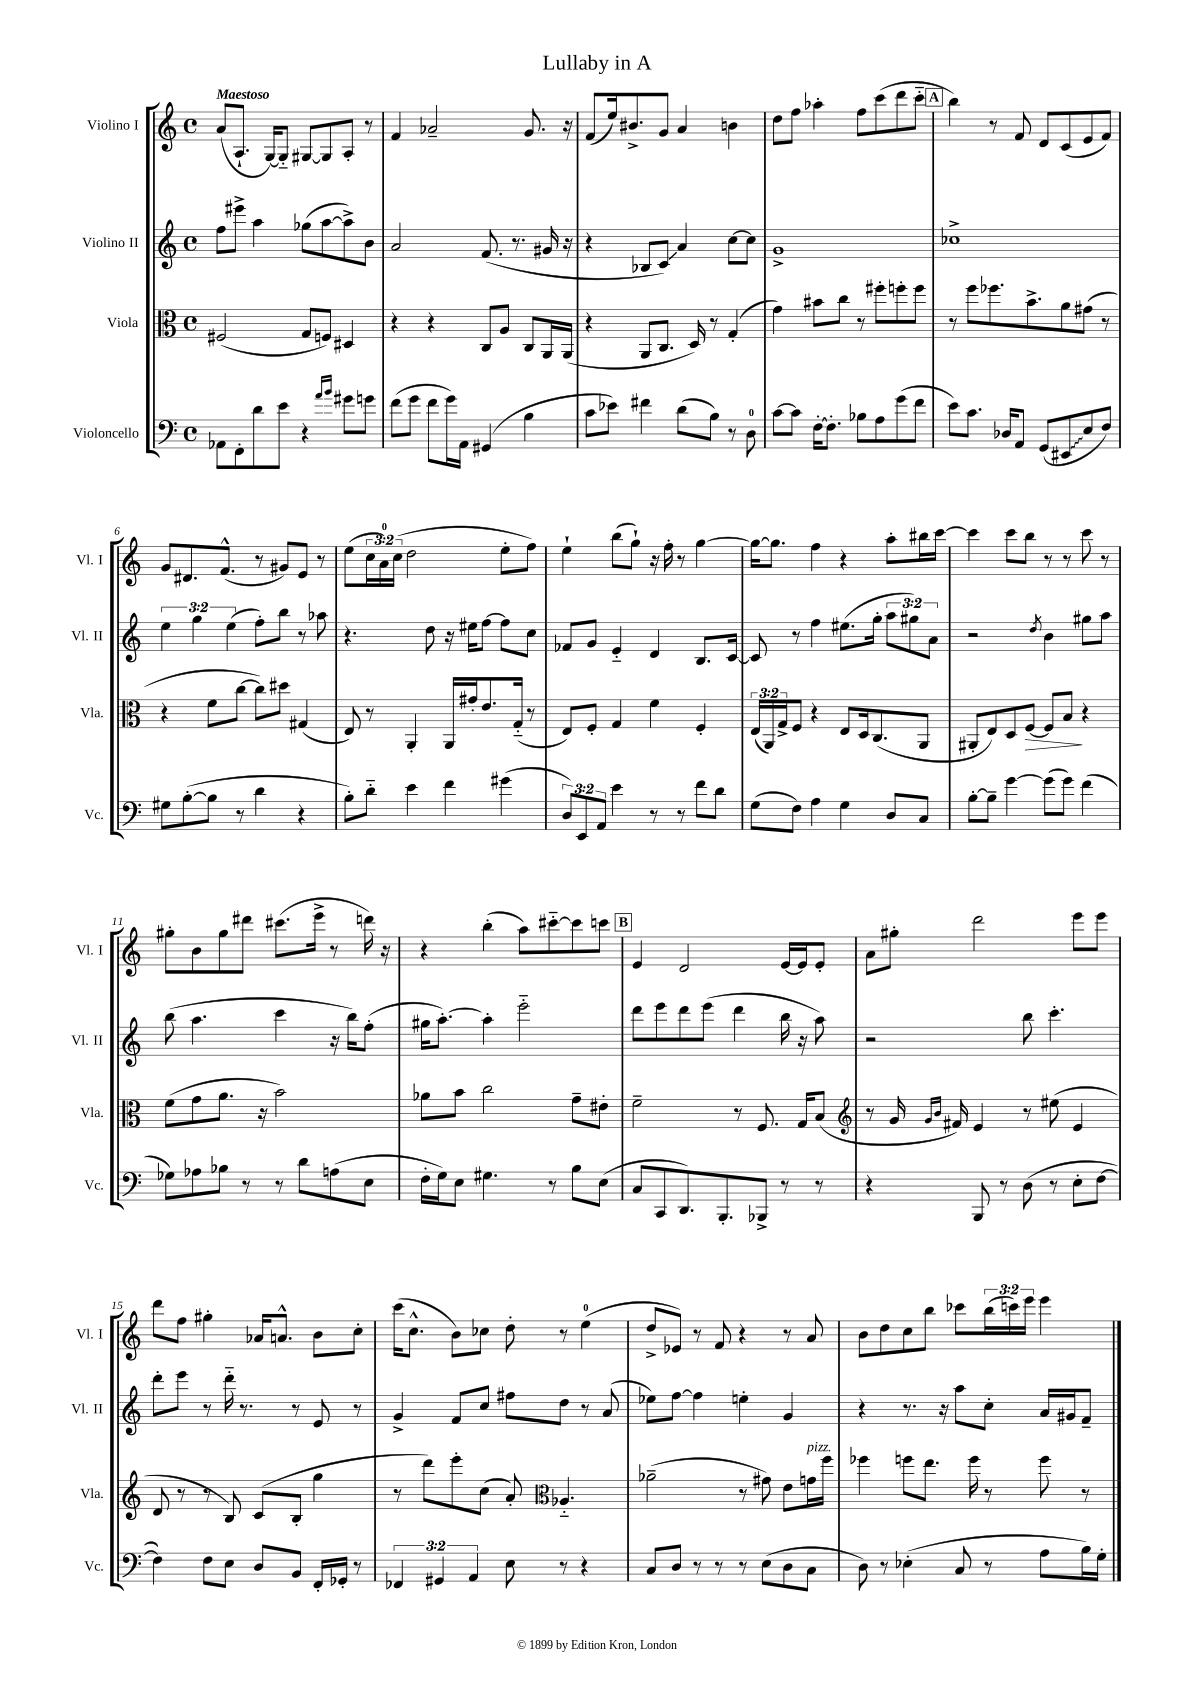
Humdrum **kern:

**kern	**kern	**kern	**kern
*staff4	*staff3	*staff2	*staff1
*clefF4	*clefC3	*clefG2	*clefG2
*k[]	*k[]	*k[]	*k[]
*M4/4	*M4/4	*M4/4	*M4/4
*met(c)	*met(c)	*met(c)	*met(c)
8AA-\L	(2F#/	8ff\L	(8a/L
8FF'\	.	8eee#^\J	8.A`/J
8d\	.	4aa\	.
.	.	.	[16G/LK)
8e\J	.	.	8G'~/]J
4r	8G/L	(8gg-\L	[8G#/L
.	8F/J)	[8aa\	8G#/]
16qqa/LL	.	.	.
16qqb/JJ	.	.	.
8g#\L	4D#/	8aa^\])	8A'/J
8g\J	.	8b\J	8r
=	=	=	=
(8f\L	4r	2a/	4f/
8g\J	.	.	.
8f\L	4r	.	2a-~/
16g\L)	.	.	.
16AA\JJ	.	.	.
(4GG#/	8C/L	(8.f/	.
.	8A/J	.	.
.	.	8.r	.
4B\	8C/L	.	8.g/
.	16AA/L	16g#/	.
.	(16AA/JJ	16r	16r
=	=	=	=
8c\L	4r	4r	(8f/L
8e-\J)	.	.	16ee/k)
.	.	.	8.b#^/
4f#\	8AA/L	8B-/L	.
.	8.C/J	8c/J)	8g/J
(8d\L	.	4a/	4a/
.	16D/)	.	.
8B\J)	8r	.	.
8r	(4G'/	[8cc\L	4b\
8D\	.	8cc\]J	.
=	=	=	=
[8c\L	4g\)	1g^	8dd\L
8c\]J	.	.	8ff\J
[16F'\LK	8b#\L	.	4aa-'\
8.F'\]J	.	.	.
.	8cc\J	.	.
8B-\L	8r	.	8ff\L
8A\	8ff#'\L	.	(8ccc\
(8g\	8ff'\	.	8ddd\
8f\J	8ff\J	.	8ccc'~\J
=	=	=	=
8e\L)	8r	1cc-^	4bb\)
8.c\J	8ff\L	.	.
.	8.ff-\	.	8r
16D-/LK	.	.	.
8AA/J	.	.	8f/
.	8.b^\	.	.
(8GG/L	.	.	8d/L
8EE#/	8a\	.	(8c/
8E/	(8g#\J	.	8e/
8F/J)	8r	.	8f/J)
=	=	=	=
8G#\L	4r	6ee\	8g/L
([8B'\	.	.	8.d#/
.	.	6gg\	.
8B\]J	8f\L	.	.
.	.	.	(8.f^^/J
.	.	(6ee\	.
8r	[8cc\J	.	.
4d\	8cc\]L)	8ff'\L)	8r
.	8dd#\J	8bb\J	8g#/L)
4r	(4G#/	8r	8e/J
.	.	8aa-\	8r
=	=	=	=
8B'\L)	8E/)	4.r	(8ee\L
8d'~\J	8r	.	24cc\L
.	.	.	24a\)
.	.	.	(24cc\JJ
4e\	4AA'/	.	2dd\
.	.	8dd\	.
4f\	16AA/LL	16r	.
.	16g#'/J	16ee#\LK	.
.	8.e/	[8ff\J	.
(4g#\	.	8ff\]L	8ee'\L
.	(16G'~/Jk	.	.
.	8r	8cc\J	8ff\J)
=	=	=	=
12D/L)	8E/L)	8f-/L	4ee`\
12EE/	.	.	.
.	8F'/J	8g/J	.
12AA/J	.	.	.
4e\	4G/	4e'~/	(8bb\L
.	.	.	8gg`\J)
8r	4f\	4d/	16r
.	.	.	16ff'\
8r	.	.	8r
8f\L	4F'/	8.B/L	[4gg\
8d\J	.	.	.
.	.	[16c/Jk	.
=	=	=	=
(8G\L	(24E/LL	8c/]	16gg\_LK
.	24AA/)	.	.
.	.	.	8.gg\]J
.	24G^/J	.	.
8F\J)	8F/J	8r	.
4A\	4r	4ff\	4ff\
4G\	8E/L	(8.ee#\L	4r
.	16D/k	.	.
.	(8.C/	16gg'\Jk	.
8D/L	.	12aa\L	8aa'\L
.	.	12gg#\)	.
8C/J	8AA/J	.	16bb#\L
.	.	12a\J	.
.	.	.	[16ccc\JJ
=	=	=	=
[8B'\L	8AA#'/L	2r	4ccc\]
8B~\]J	8E/)	.	.
[4g\	8D/	.	8ccc\L
.	[8F/J	.	8bb\J
.	.	8qdd/	.
(8g\]L	8F/]L	4b\	8r
8g\J)	8B/J	.	8r
(4f\	4r	8gg#\L	8ccc\
.	.	8aa\J	8r
=	=	=	=
8G-\L)	(8f\L	(8bb\	8gg#'\L
8A-\	8g\	4.aa\	8b\
8B-\J	8.a\J	.	8gg#\
8r	.	.	8ddd#\J
.	16r	.	.
8r	2b\)	4ccc\	(8.ccc#\L
8d\L	.	.	.
.	.	.	16eee^\Jk
(8A\	.	16r	8r
.	.	16bb\LK)	.
8E\J	.	(8ff'\J	16ddd\)
.	.	.	16r
=	=	=	=
16F'\LL	8a-\L	16gg#\LK	4r
16G\J)	.	[8.aa'\J)	.
8E\J	8b\J	.	.
4.G#\	2cc\	4aa'\]	(4bb'\
.	.	2eee'~\	8aa\L)
8r	.	.	[8ccc#'~\
8B\L	8g~\L	.	8ccc#\]
(8E\J	8e#'\J	.	8ccc\J
=	=	=	=
8C/L	2f~\	8ddd\L	4e/
8CC/	.	8eee\	.
8.DD/)	.	8ddd\	2d/
.	.	(8eee\J	.
8.BBB'/	.	.	.
.	8r	4ddd\	.
8BBB-^/J	8.F/	.	.
8r	.	16bb\	[16e/LL
.	16G/LK	16r	16e/]J
8r	(8B/J	8aa\)	8e'/J
=	=	=	=
*	*clefG2	*	*
4r	8r	2r	8a\L
.	16g/	.	8gg#'\J
.	16qqg/LL	.	.
.	16qqb/JJ	.	.
.	16f#/)	.	.
8BBB/	4e/	.	2ddd\
8r	.	.	.
(8D\	8r	8bb\	.
8r	(8ee#\	4.ccc'\	.
8E'\L	4e/	.	8eee\L
[8F\J	.	.	8eee\J
=	=	=	=
4F\])	8d/	8ddd'\L	8ddd\L
.	8r	8eee\J	8ff\J
8F\L	8r	8r	4gg#'\
8E\J	8B/)	16ddd'~\	.
.	.	8.r	.
8D/L	(8c/L	.	16a-/LK
.	.	.	8.a^^/J
8BB/J	8B'/J	8r	.
16FF'/LL	4gg\	8e/	8b\L
16GG-'/JJ	.	.	.
8r	.	8r	8cc'\J
=	=	=	=
6FF-/	8r	4g^/	(16ccc\LK
.	.	.	8.cc^^\J
.	8ddd\L)	.	.
6GG#/	.	.	.
.	8eee'\	8f/L	8b\L)
6AA/	.	.	.
.	(8cc\J	8cc/J	8cc-\J
8E\	8a'/)	8ff#\L	8dd'\
*	*clefC3	*	*
8r	4.A-'~/	8dd\J	8r
4r	.	8r	(4ee\
.	.	(8a/	.
=	=	=	=
8C/L	(2a-~\	8ee-\L)	8dd^/L
8D/J	.	[8ff\J	8e-/J)
8r	.	4ff\]	8r
8r	.	.	8f/
8r	8r	4ee'\	4r
(8E\L	8g#\)	.	.
8D\	8e\L	4g/	8r
8C\J	16g\L	.	8a/
.	16ff\JJ	.	.
=	=	=	=
8D\)	4ff-\	4r	8b\L
8r	.	.	8dd\
(4E-'\	8ff\L	8.r	8cc\
.	8.ee\J	.	8bb\J
.	.	16r	.
8C/	.	8aa\L	8ccc-\L
.	16ff\	.	.
8r	8r	8cc'\J	(24bb\L
.	.	.	24ccc\)
.	.	.	24eee\JJ
8A\L	8ff\	16a/LL	4eee\
.	.	16g#/J	.
16B\L)	8r	8f~/J	.
16G'\JJ	.	.	.
==	==	==	==
*-	*-	*-	*-
